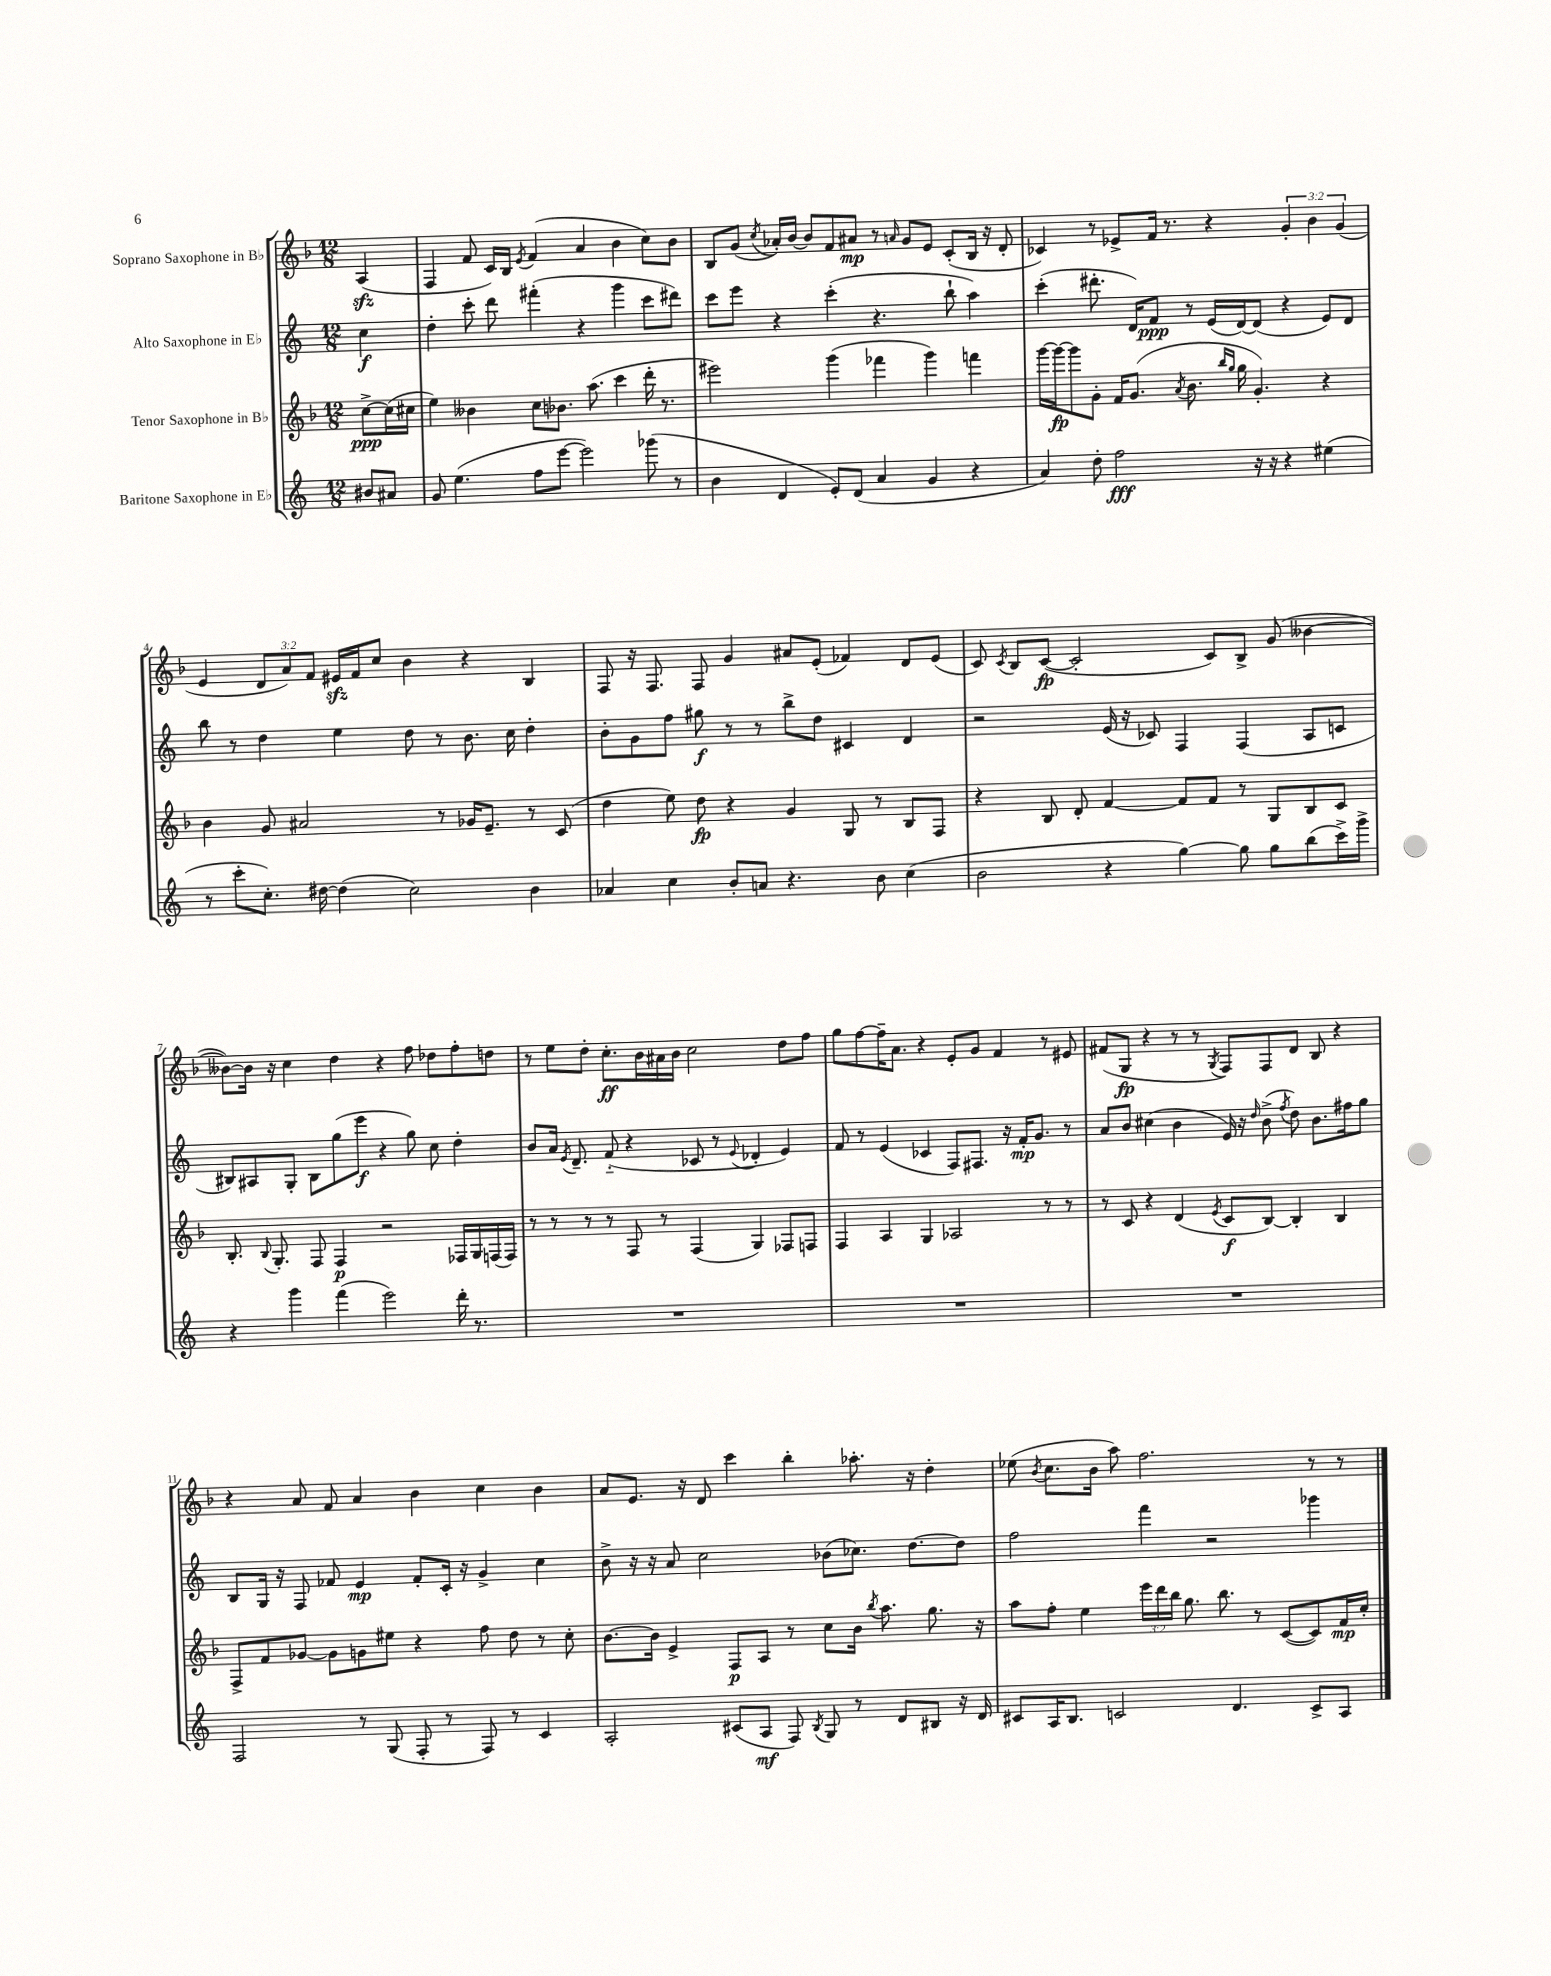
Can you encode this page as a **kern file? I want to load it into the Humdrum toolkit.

**kern	**kern	**kern	**kern
*staff4	*staff3	*staff2	*staff1
*clefG2	*clefG2	*clefG2	*clefG2
*k[]	*k[b-]	*k[]	*k[b-]
*M12/8	*M12/8	*M12/8	*M12/8
8b#	[8cc^	4cc	(4A
8a#	(16cc]	.	.
.	16cc#	.	.
=	=	=	=
8g	4ee)	4dd'	4F
(4.ee	.	.	.
.	4b--	8ccc'	8f
.	.	8ddd	16c)
.	.	.	16B-
.	.	.	8qe
8ff	8cc	(4fff#'	(4f
[8eee	8.b-	.	.
2eee])	.	4r	4a
.	(8.aa	.	.
.	4ccc	4ggg	4b-
(8ggg-	16ddd'	8ccc	8cc)
.	8.r	.	.
8r	.	8ddd#)	8b-
=	=	=	=
4b	2eee#)	8ccc	8B-
.	.	8eee	(8g
.	.	.	8qcc
4d	.	4r	16a-')
.	.	.	[16b-
.	.	.	8b-]
8e')	(4ggg	(4ccc'	8f
(8d	.	.	8a#
4a	4fff-	4.r	8r
.	.	.	16qqa
.	.	.	8g
4g	4ggg)	.	8e
.	.	8bb`	(8c'
4r	4fff	4aa)	16B-
.	.	.	16r
.	.	.	8d'
=	=	=	=
4a)	[16ggg	(4ccc'	4c-)
.	16ggg_	.	.
.	8ggg]	.	.
8dd'	8g'	8.ddd#'	8r
2ff	16f	.	8e-^
.	(8.g	16d)	.
.	.	8f	16f
.	.	.	8.r
.	8qa	.	.
.	8.b-	8r	.
.	.	(16e	4r
.	16qqbb-	.	.
.	16qqgg	.	.
.	16gg	[16d)	.
16r	4.g')	(8d]	.
16r	.	.	.
4r	.	4r	6g'
.	.	.	6b-
(4ee#	4r	8e)	.
.	.	.	(6g
.	.	8d	.
=	=	=	=
8r	4b-	8bb	4e
8ccc'	.	8r	.
8.cc')	8g	4dd	12d
.	.	.	12a)
.	2a#	.	.
.	.	.	12f
[16dd#	.	.	.
(4dd#]	.	4ee	16e#
.	.	.	16f
.	.	.	8cc
2cc)	.	8dd	4b-
.	8r	8r	.
.	16g-	8.b	4r
.	8.e~	.	.
.	.	16cc	.
4b	8r	4dd'	4B-
.	(8c	.	.
=	=	=	=
4a-	4dd	8b'	8F
.	.	8g	16r
.	.	.	8.F
4cc	8ee)	8ff	.
.	8dd	8gg#	8F
8b'	4r	8r	4g
8a	.	8r	.
4.r	4g	8bb^	8a#
.	.	8dd	(8e'
.	8G	4c#	4f-)
8b	8r	.	.
(4cc	8B-	4d	8d
.	8F	.	(8e
=	=	=	=
2b	4r	2r	8c)
.	.	.	8qc
.	.	.	8B-
.	8B-	.	([8c
.	8d'	.	2c']
4r	[4f	(16e	.
.	.	16r	.
.	.	8c-)	.
[4gg)	8f]	4F	.
.	8f	.	8c)
8gg]	8r	(4F	8B-^
8gg	8G	.	(8g
(8bb	8B-	8A	[4b--
16ccc^)	8c	8c	.
16ggg^	.	.	.
=	=	=	=
4r	8.B-'	8B#)	8b--_)
.	.	8A#	16b--]
.	8qqB-	.	.
.	8.G'	.	16r
4ggg	.	8G'	4cc
.	8F	8B#	.
(4fff	4F	(8gg	4dd
.	.	8eee	.
2eee)	2r	4r	4r
.	.	8gg)	8ff
.	.	8cc	8dd-
16ddd'	16F-	4dd'	8ff'
8.r	16G	.	.
.	(16F	.	8dd
.	16F)	.	.
=	=	=	=
1.r	8r	8b	8r
.	8r	16a	8ee
.	.	8qe	.
.	.	8.d~	.
.	8r	.	8dd'
.	8r	(8f'~	8.cc'
.	8F	4r	.
.	.	.	16b-
.	8r	.	16a#
.	.	.	16b-
.	(4F	8c-	2cc
.	.	8r	.
.	.	8qqe	.
.	4G)	4d-'	.
.	8F-	4e)	8dd
.	8F	.	8ff
=	=	=	=
1.r	4F	8f	8gg
.	.	8r	[8ff
.	4A	(4e	16ff~]
.	.	.	8.a
.	4G	4c-	4r
.	2A-	8F)	8e'
.	.	8.F#	8g
.	.	.	4f
.	.	16r	.
.	.	16f'	.
.	.	8.g	.
.	8r	.	8r
.	8r	8r	8e#
=	=	=	=
1.r	8r	8a	(8f#
.	8c	8b	8G
.	4r	(4cc#	4r
.	(4d	4b	8r
.	.	.	8r
.	8qe	.	8qG
.	8c	16e)	8F)
.	.	16r	.
.	.	16qqdd	.
.	[8B-)	(8b^	8F
.	.	8qff	.
.	4B-']	8dd)	8d
.	.	8.b	8B-
.	4B-	.	4r
.	.	16ff#	.
.	.	8gg	.
=	=	=	=
2F	8F^	8B	4r
.	8f	16G	.
.	.	16r	.
.	[8g-	8F	8a
.	8g-]	8f-	8f
8r	8g	4e	4a
(8G	8ee#	.	.
8F'	4r	8f-'	4b-
8r	.	16c'	.
.	.	16r	.
8F)	8ff	4g^	4cc
8r	8dd	.	.
4c	8r	4cc	4b-
.	8cc'	.	.
=	=	=	=
2A'	[8.b-	8b^	8a
.	.	16r	8.e
.	16b-]	16r	.
.	4e^	8a	.
.	.	.	16r
.	.	2cc	8d
(8c#	8F	.	4ccc
8A	8A	.	.
8F)	8r	.	4bb-'
8qB	.	.	.
8G	8cc	(8b-	.
8r	16b-	8.cc-)	8.aa-'
.	8qbb-	.	.
.	8.aa	.	.
8d	.	.	.
.	.	[8.dd	16r
8B#	8.gg	.	4dd'
16r	.	8dd]	.
16d	16r	.	.
=	=	=	=
8c#	8aa	2ff	(8ee-
.	.	.	8qb-
16A	8ff'	.	8.cc
8.B	.	.	.
.	4ee	.	.
.	.	.	16b-
2c	.	.	8aa)
.	24eee	4fff	2.ff
.	24ddd	.	.
.	24bb-	.	.
.	8.gg	.	.
.	.	2r	.
.	8.bb-	.	.
4.d	.	.	.
.	8r	.	.
.	([8c	.	.
8c^	8c])	4ggg-	8r
8A	16f	.	8r
.	16cc'	.	.
==	==	==	==
*-	*-	*-	*-
